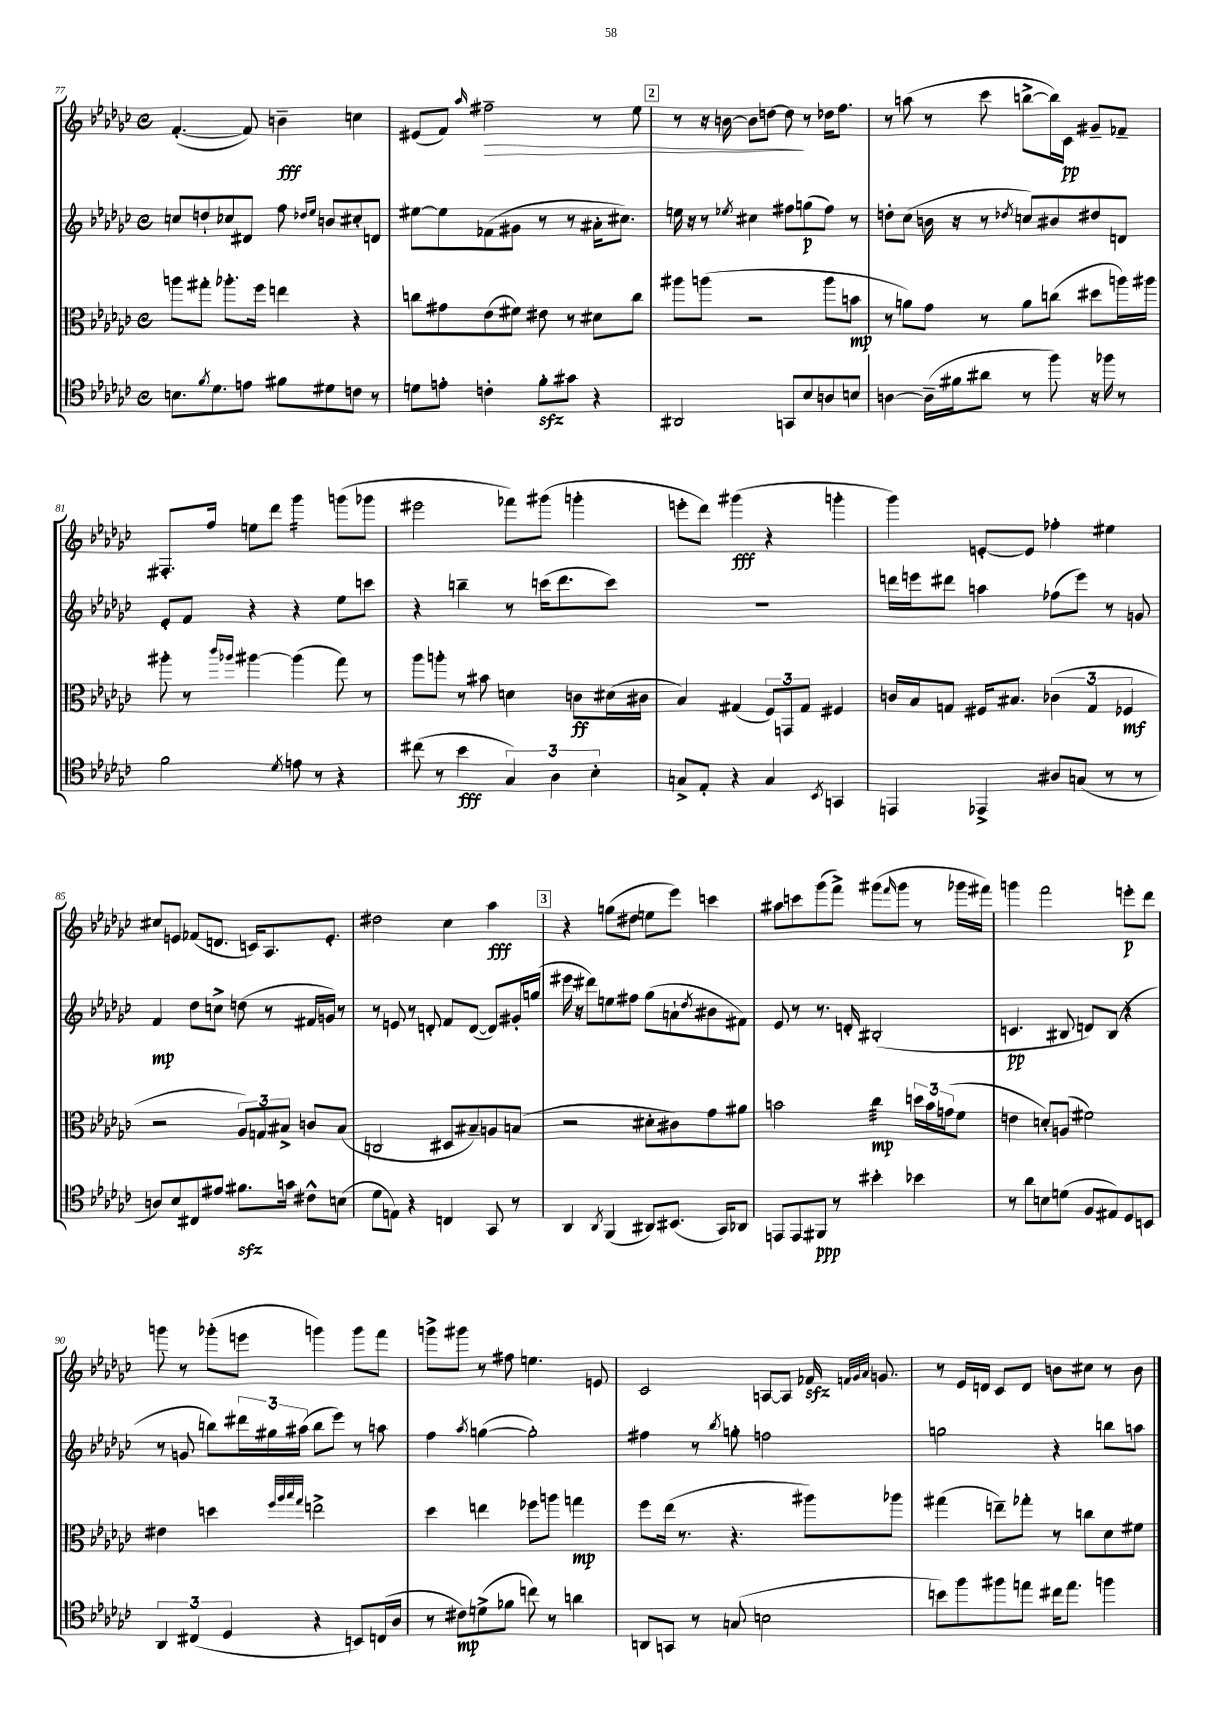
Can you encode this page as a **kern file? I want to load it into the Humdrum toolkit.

**kern	**kern	**kern	**kern
*staff4	*staff3	*staff2	*staff1
*clefC4	*clefC3	*clefG2	*clefG2
*k[b-e-a-d-g-c-]	*k[b-e-a-d-g-c-]	*k[b-e-a-d-g-c-]	*k[b-e-a-d-g-c-]
*M4/4	*M4/4	*M4/4	*M4/4
*met(c)	*met(c)	*met(c)	*met(c)
8.B	8aa	8cc	([4.f'
.	8gg#'	8dd`	.
8qf	.	.	.
8.d-	.	.	.
.	8.aa-'	8cc-	.
8e	.	8d#	8f])
.	16ff	.	.
8f#	4ee	8ff	4b~
.	.	16qqdd-	.
.	.	16qqee-	.
8d#	.	8b	.
8c	4r	8cc#'	4cc
8r	.	8d	.
=	=	=	=
8d	8cc	[8ee#	(8e#
8e'	8g#	8ee#]	8f)
.	.	.	16qqaa-
4c'	(8e-	(8f-	2ff#~
.	8f#)	8g#	.
8f'	8e#	8r	.
8g#	8r	8r	.
4r	8d#	16a#'	8r
.	.	8.cc#)	.
.	8cc	.	8ee-
=	=	=	=
2AA#	8aa#	16ee	8r
.	.	16r	.
.	(8aa	8r	16r
.	.	.	[16b
.	.	8qee-	.
.	2r	4cc#	8b]
.	.	.	[8dd
8GG	.	8ff#	8dd]
8B-	.	(8gg	8r
8A	8aa	8ff#)	16dd-
.	.	.	8.ff
8B	8b	8r	.
=	=	=	=
[4A	8r	8dd'	8r
.	8a)	(8cc-	(8aa
(16A~]	8g-	16b	8r
16f#	.	16r	.
8a#	8r	8r	8ccc-
.	.	8qdd-	.
8r	8a	8cc)	[8bb^
8ff)	(8cc	8b#	16bb])
.	.	.	16c-
16r	8dd#	8dd#	8g#~
16ff-	.	.	.
8r	16aa)	8d	8f-~
.	16aa#	.	.
=	=	=	=
2f	8aa#'	8e-'	8.F#'
.	8r	8f	.
.	.	.	16ff
.	16qqccc-	.	.
.	16qqaa-	.	.
.	[4aa#	4r	8ee
.	.	.	8ddd-
8qd-	.	.	.
8e	(4aa#]	4r	4ggg-
8r	.	.	.
4r	8gg-)	8ee-	(8ggg
.	8r	8ccc	8ggg-
=	=	=	=
(8cc#	8aa-	4r	2eee#
8r	8aa'	.	.
4b-	8r	4bb~	.
.	8b#	.	.
6G-)	4d	8r	8fff-)
.	.	(16ccc	(8ggg#
6A-	.	.	.
.	.	8.ddd-	.
.	8c	.	4ggg'
6B-'	.	.	.
.	(16d#	8ccc)	.
.	16c#	.	.
=	=	=	=
8G^	4B-)	1r	8eee'
8E-'	.	.	8ddd-)
4r	(4G#	.	(4ggg#
4G	12F)	.	4r
.	12GG	.	.
.	12G#	.	.
8qBB-	.	.	.
4GG	4F#	.	4ggg'
=	=	=	=
4EE	16c	16ddd	4ggg-)
.	16B-	16eee	.
.	8G	8ddd#	.
4EE-^	16F#	4aa	[8e'
.	8.B#	.	.
.	.	.	8e]
8A#	(6c-	(8ff-	4ff-'
(8G	.	8eee)	.
.	6G	.	.
8r	.	8r	4ee#
.	6F-	.	.
8r	.	8g	.
=	=	=	=
8A)	2r	4f	8cc#
8B-	.	.	8e
8C#	.	8dd-	(8f-
8e#	.	8cc^	8.d
8.f#	12A-)	(8dd	.
.	.	.	16c)
.	12G	.	.
.	.	8r	8.A-
.	12B#^	.	.
16g	.	.	.
8c#^^	8c	16f#	.
.	.	16g)	8.e'
(8B	(8B#	8r	.
=	=	=	=
8d-	2C	8r	2dd#
8E)	.	8e	.
4r	.	8r	.
.	.	8d'	.
4C	8D#	8f	4cc-
.	8B#~)	([8d	.
8GG-	8A	8d])	4aa-
8r	(8B	16g#'	.
.	.	(16gg	.
=	=	=	=
4AA-	2r	16eee#	4r
.	.	16r	.
.	.	8ddd#)	.
8qAA-	.	.	.
(4FF	.	8ee	(8gg
.	.	8ff#	8dd#
8AA#)	8d#'	(8gg-	8ee
(8.BB#	8c#)	8a`	8eee-)
.	.	8qdd-	.
.	8g-	8b#	4ccc
16GG-)	.	.	.
8AA-	8a#	8f#)	.
=	=	=	=
8EE	2b	8e-	8aa#
8EE	.	8r	8ccc
8FF#	.	8.r	(8ggg-
8r	.	.	8fff^)
.	.	16d'	.
4b#'	4cc-	(2B#'	(8ggg#
.	.	.	16qqfff
.	.	.	8ggg#
4b-	24dd	.	8r
.	24b	.	.
.	(24g	.	.
.	8f	.	16ggg-
.	.	.	16fff#)
=	=	=	=
8r	4e	4.c	4ggg
8a-	.	.	.
8B	8d')	.	2fff
(8d	(8A	8B#	.
8F	2f#)	8d)	.
8E#)	.	(8B#	.
8D-	.	4r	8eee'
8BB	.	.	8ddd-
=	=	=	=
6AA-	4e#	8r	8ggg
.	.	8g	8r
(6C#	.	.	.
.	4dd	8bb)	(8ggg-'
6D-	.	.	.
.	.	24ddd#	8eee
.	.	24gg#	.
.	.	(24aa#	.
.	32qqff	.	.
.	32qqaa-	.	.
.	32qqbb-	.	.
.	32qqgg-	.	.
4r	2ee^	8bb	4ggg)
.	.	8eee-)	.
8BB)	.	8r	8ggg
(16C	.	8aa	8fff
16A-	.	.	.
=	=	=	=
8r	4dd-	4ff	8ggg^
8c#)	.	.	8ggg#
.	.	8qaa-	.
(8d^	4ee	([4gg	8r
8f-	.	.	8ff#
8cc)	8ff-	2gg'])	4.ee
8r	8aa	.	.
4a	4gg	.	.
.	.	.	8e
=	=	=	=
8AA	8ff	4ff#	2c-
8GG	(16ee-	.	.
.	8.r	.	.
8r	.	8r	.
.	.	8qbb-	.
(8G	4.r	8gg'	.
2B	.	2ff	[8A
.	.	.	8A]
.	8aa#)	.	16f-
.	.	.	32qqf
.	.	.	32qqg-
.	.	.	32qqa-
.	.	.	8.g
.	8aa-	.	.
=	=	=	=
8b)	(4gg#	2gg	8r
8ff	.	.	16e-
.	.	.	16d
8ff#	8ee~)	.	8c-
8ee	8gg-'	.	8d
16cc#	8r	4r	8b
8.ee	.	.	.
.	8cc	.	8cc#
4ff	8d-	8bb	8r
.	8f#	8aa	8b
==	==	==	==
*-	*-	*-	*-
